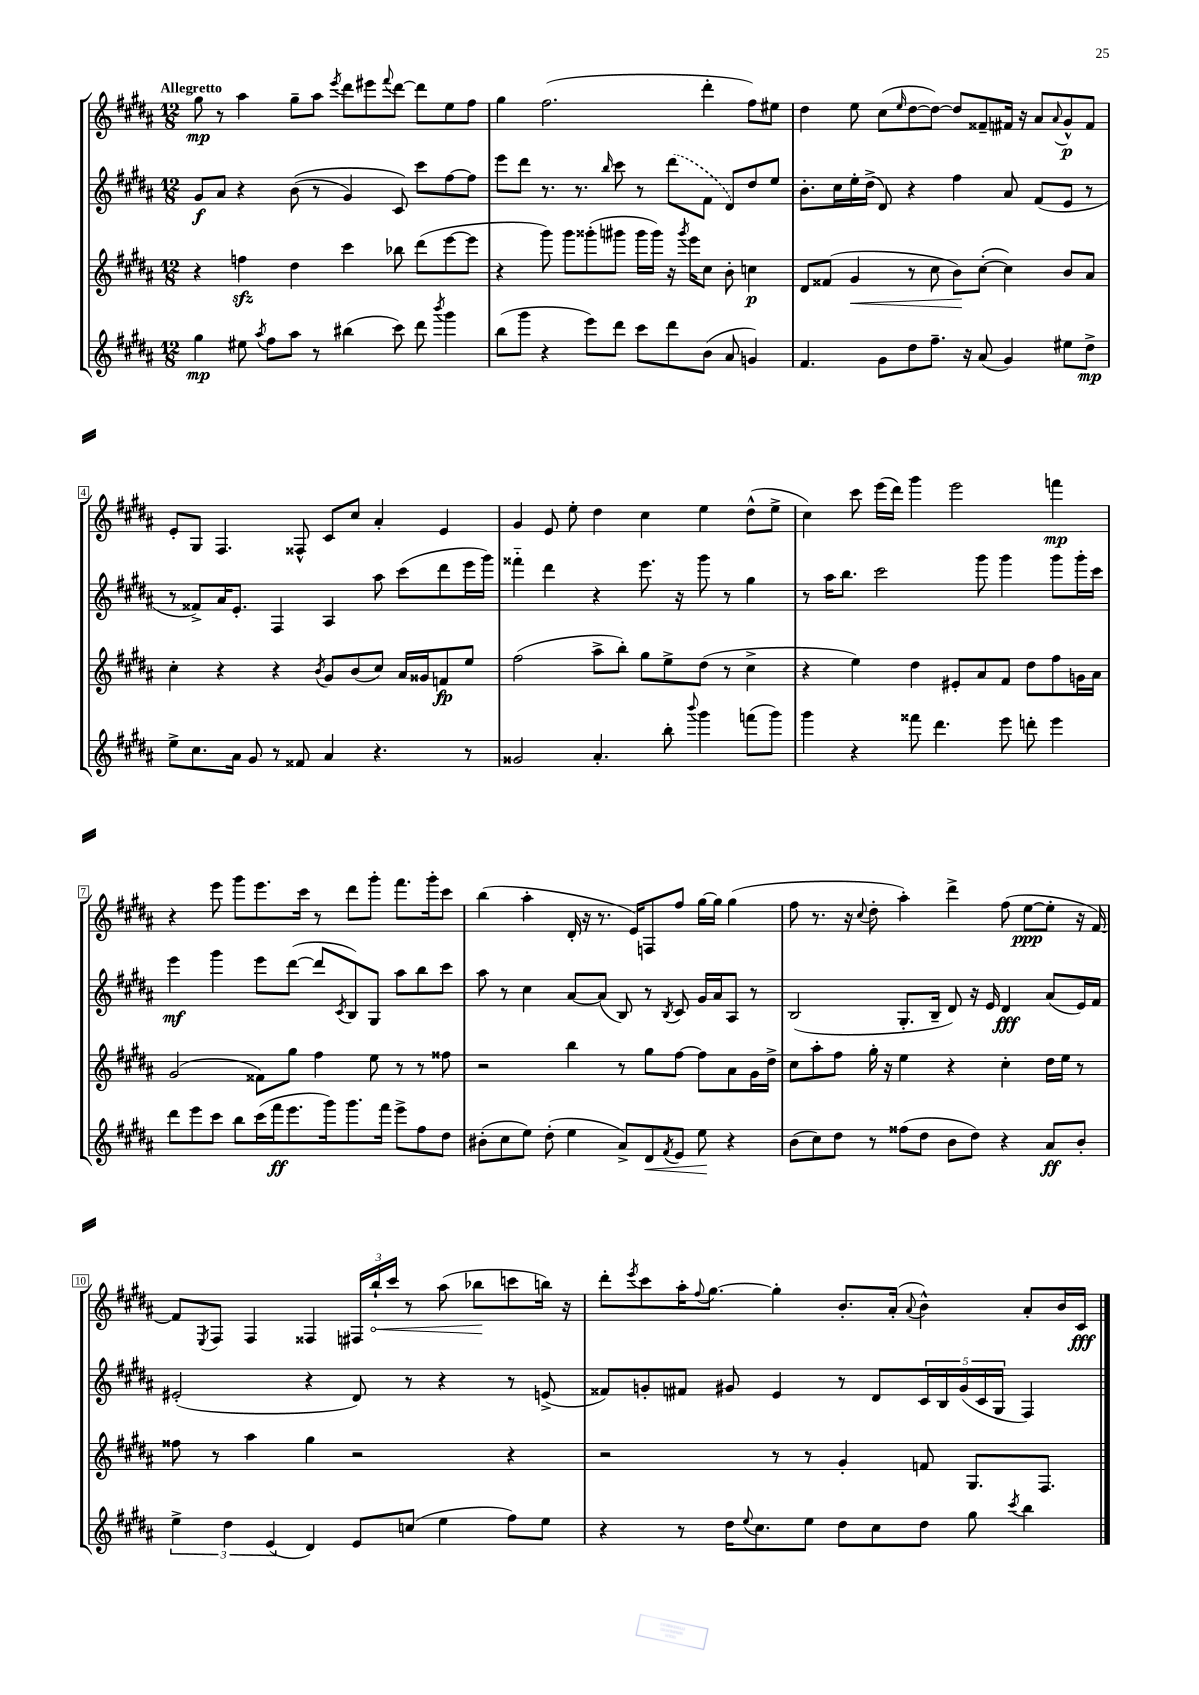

**kern	**kern	**kern	**kern
*staff4	*staff3	*staff2	*staff1
*clefG2	*clefG2	*clefG2	*clefG2
*k[f#c#g#d#a#]	*k[f#c#g#d#a#]	*k[f#c#g#d#a#]	*k[f#c#g#d#a#]
*M12/8	*M12/8	*M12/8	*M12/8
4gg#	4r	8g#	8gg#
.	.	8a#	8r
8ee#	4ff	4r	4aa#
8qaa#	.	.	.
8ff#	.	.	.
8aa#	4dd#	&((8b	8gg#~
8r	.	8r	8aa#
.	.	.	8qeee
(4bb#	4ccc#	4g#)	8ddd#
.	.	.	8eee#
.	.	.	8qqfff#
8ccc#)	8bb-	8c#&)	[8ddd#
8ddd#	(8ddd#	8ccc#	8ddd#]
8qbbb	.	.	.
4ggg#	[8eee	[8ff#	8ee
.	8eee]	8ff#]	8ff#
=	=	=	=
(8bb	4r	8eee	4gg#
8ggg#	.	8ddd#	.
4r	8ggg#)	8.r	(2.ff#
.	8ggg#	.	.
.	.	8.r	.
8eee)	(8ggg##'	.	.
.	.	16qqbb	.
8ddd#	8ggg#	8ccc#	.
8ccc#	16ggg#	8r	.
.	16ggg#)	.	.
8ddd#	16r	(8ddd#	.
.	8qggg#	.	.
.	16eee	.	.
(8b	8cc#	8f#	4ddd#'
8a#	8b'	8d#)	.
4g)	4cc	8dd#	8ff#)
.	.	8ee	8ee#
=	=	=	=
4.f#	8d#	8.b'	4dd#
.	(8f##	.	.
.	.	16cc#	.
.	4g#	16ee'	8ee
.	.	(16dd#^	.
8g#	.	8d#)	(8cc#
.	.	.	16qqee
8dd#	8r	4r	[8dd#
8.ff#~	8cc#	.	8dd#_)
.	8b)	4ff#	8dd#]
16r	.	.	.
(8a#	([8cc#'	.	8f##~
4g#)	4cc#])	8a#	16f#
.	.	.	16r
.	.	(8f#	8a#
.	.	.	8qqa#
8ee#	8b	8e	8g#^^
8dd#^	8a#	8r	8f#
=	=	=	=
8ee^	4cc#'	8r	8e'
8.cc#	.	8f##^)	8G#
.	4r	16a#	4.F#
16a#	.	8.e'	.
8g#	.	.	.
8r	4r	4F#	.
8f##	.	.	8F##^^
.	8qb	.	.
4a#	8g#	4A#	8c#
.	(8b	.	8cc#
4.r	8cc#)	8aa#	4a#'
.	16a#	(8ccc#	.
.	16g##	.	.
.	8f	8ddd#	4e
8r	8ee	16eee	.
.	.	16ggg#)	.
=	=	=	=
2g##	(2ff#	4fff##'~	4g#
.	.	4ddd#	8e
.	.	.	8ee'
4.a#'	8aa#^	4r	4dd#
.	8bb')	.	.
.	8gg#	8.eee	4cc#
8bb'	8ee^	.	.
.	.	16r	.
8qqbbb	.	.	.
4ggg#	(8dd#	8ggg#	4ee
.	8r	8r	.
(8fff	4cc#^	4gg#	(8dd#^^
8ggg#)	.	.	8ee^
=	=	=	=
4ggg#	4r	8r	4cc#)
.	.	16aa#	.
.	.	8.bb	.
4r	4ee)	.	8ccc#
.	.	2ccc#	(16eee
.	.	.	16ddd#)
8fff##	4dd#	.	4ggg#
4.ddd#	.	.	.
.	8e#'	.	2eee
.	8a#	8ggg#	.
8eee	8f#	4ggg#	.
8ddd'	8dd#	.	.
4eee	8ff#	8ggg#	4fff
.	16g	16ggg#'	.
.	16a#	16ccc#	.
=	=	=	=
8ddd#	(2g#	4eee	4r
8eee	.	.	.
8ccc#	.	4ggg#	8eee
8bb	.	.	8ggg#
(16ccc#	8f##)	8eee	8.eee
16fff#	.	.	.
8.eee	8gg#	([8ddd#	.
.	.	.	16ccc#
.	4ff#	8ddd#]	8r
16ggg#)	.	.	.
.	.	8qc#	.
8.ggg#	.	8B)	8ddd#
.	8ee	8G#	8ggg#'
16fff#	.	.	.
8eee^	8r	8aa#	8.fff#
8ff#	8r	8bb	.
.	.	.	16ggg#'
8dd#	8ff##	8ccc#	8ccc#
=	=	=	=
(8b#'	2r	8aa#	(4bb
8cc#	.	8r	.
8ee)	.	4cc#	4aa#'
(8dd#'	.	.	.
4ee	4bb	[8a#	16d#'
.	.	.	16r
.	.	(8a#]	8.r
8a#^)	8r	8B)	.
.	.	.	16e)
8d#	8gg#	8r	8F
8qf#	.	8qB	.
8e	[8ff#	8c#	8ff#
8ee	8ff#]	16g#	[16gg#
.	.	16a#	16gg#]
4r	8a#	8A#	(4gg#
.	16g#	8r	.
.	16dd#^	.	.
=	=	=	=
(8b	8cc#	(2B	8ff#
8cc#)	8aa#'	.	8.r
8dd#	8ff#	.	.
.	.	.	16r
.	.	.	8qqcc#
8r	16gg#'	.	8dd#'
.	16r	.	.
(8ff##	4ee	8.G#'	4aa#')
8dd#	.	.	.
.	.	16B~	.
8b	4r	8d#)	4ddd#^
8dd#)	.	16r	.
.	.	16e	.
4r	4cc#'	4d#	(8ff#
.	.	.	[8ee
8a#	16dd#	(8a#	8ee']
.	16ee	.	.
8b'	8r	16e)	16r
.	.	16f#	[16f#)
=	=	=	=
6ee^	8ff##	(2e#'	8f#]
.	.	.	8qE
.	8r	.	8F#
6dd#	.	.	.
.	4aa#	.	4F#
(6e	.	.	.
4d#)	4gg#	4r	4F##
8e	2r	8d#)	24F#
.	.	.	24bb`
.	.	.	24ccc#
(8cc	.	8r	8r
4ee	.	4r	(8aa#
.	.	.	8bb-
8ff#)	4r	8r	8ccc
8ee	.	(8e^	16bb)
.	.	.	16r
=	=	=	=
4r	2r	8f##)	8ddd#'
.	.	.	8qeee
.	.	8g'	8ccc#
8r	.	8f#	16aa#'
.	.	.	8qqff#
.	.	.	[8.gg#
16dd#	.	8g#	.
8qqee	.	.	.
8.cc#	.	.	.
.	8r	4e	4gg#']
8ee	8r	.	.
8dd#	4g#'	8r	8.b'
8cc#	.	8d#	.
.	.	.	(16a#'
.	.	.	8qqa#
8dd#	8f	20c#	4b^^)
.	.	20B	.
.	.	(20g#	.
8gg#	8.G#	.	.
.	.	20c#	.
.	.	20G#	.
8qccc#	.	.	.
4bb	.	4F#)	8a#'
.	8.F#	.	.
.	.	.	16b
.	.	.	16c#
==	==	==	==
*-	*-	*-	*-
